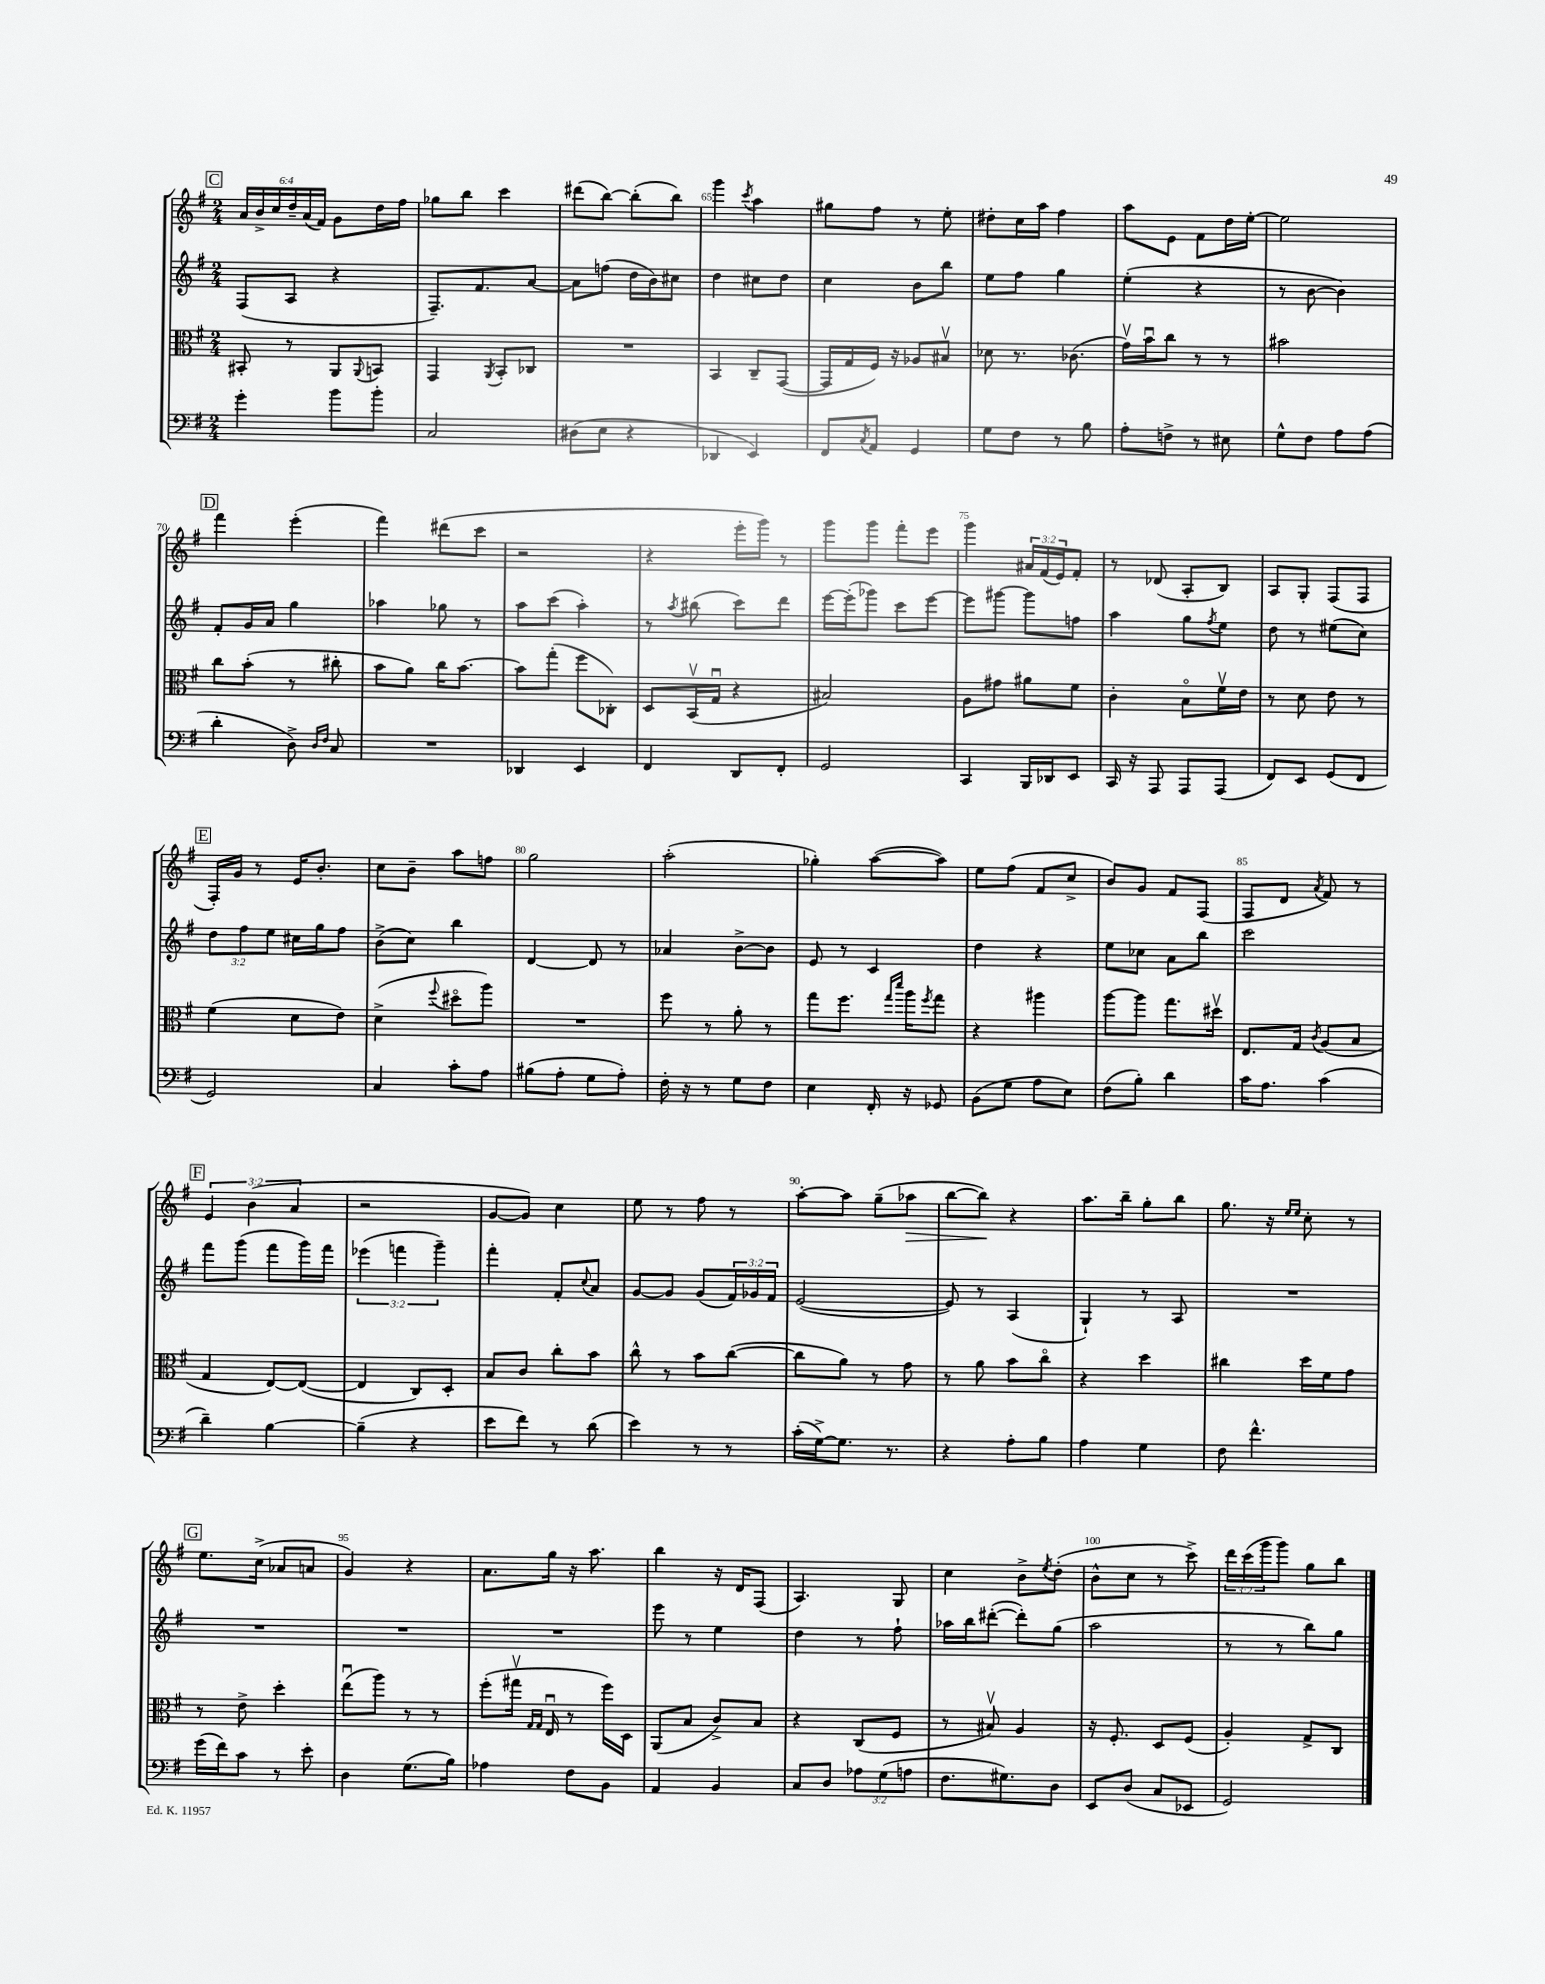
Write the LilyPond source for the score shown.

<<
\new StaffGroup <<
\new Staff = "s0" {
    \clef treble \key g \major \numericTimeSignature \time 2/4 \override Staff.TupletNumber.text = #tuplet-number::calc-fraction-text
    \mark \markup { \box "C" } \tuplet 6/4 { a'16 b'16-> c''16 d''16-- a'16( fis'16) } g'8 d''16 fis''16 |
    ges''8 b''8 c'''4 |
    dis'''8( b''8~) b''8-.( b''8) |
    g'''4 \acciaccatura { c'''8 } a''4 |
    gis''8 fis''8 r8 e''8-. |
    dis''8-. c''16 a''16 fis''4 |
    a''8 e'8 fis'8 d''16 e''16~-. |
    e''2 |
    \mark \markup { \box "D" } fis'''4 e'''4-.( |
    fis'''4) dis'''8( c'''8 |
    r2 |
    r4 e'''16-. g'''16) r8 |
    g'''8 g'''8 fis'''8-. e'''8 |
    g'''4 \tuplet 3/2 { ais'16 fis'16( e'16) } fis'8-. |
    r8 des'8( a8-. b8) |
    a8 g8-. fis8( fis8 |
    \mark \markup { \box "E" } fis16-.) g'16 r8 e'16 b'8.-. |
    c''8 b'8-- a''8 f''8 |
    g''2 |
    a''2-.( |
    ges''4-.) a''8~( a''8) |
    e''8 fis''8( fis'8 c''8-> |
    b'8) g'8 fis'8 fis8( |
    fis8 d'8 \acciaccatura { a'8 } fis'8) r8 |
    \mark \markup { \box "F" } \tuplet 3/2 { e'4 b'4( a'4 } |
    r2 |
    g'8~ g'8) c''4 |
    e''8 r8 fis''8 r8 |
    a''8~-. a''8 g''8--( aes''8\> |
    b''8~ b''8\!) r4 |
    a''8. b''16-- g''8-. b''8 |
    g''8. r16 \grace { e''16 e''16 } c''8-. r8 |
    \mark \markup { \box "G" } e''8. c''16->( aes'8 a'8 |
    g'4) r4 |
    a'8. g''16 r16 a''8. |
    b''4 r16 d'16 fis8( |
    a4.) g8 |
    c''4 b'8-> \acciaccatura { e''8 } d''8-.( |
    b'8-^ c''8 r8 c'''8->) |
    \tuplet 3/2 { d'''16 c'''16( g'''16 } g'''8) g''8 b''8 \bar "|." |
}
\new Staff = "s1" {
    \clef treble \key g \major \numericTimeSignature \time 2/4 \override Staff.TupletNumber.text = #tuplet-number::calc-fraction-text
    \mark \markup { \box "C" } fis8( a8 r4 |
    fis8.--) fis'8. a'8~ |
    a'8 f''8( d''16 b'16) cis''8 |
    d''4 cis''8 d''8 |
    c''4 b'8 b''8 |
    e''8 fis''8 g''4 |
    e''4-.( r4 |
    r8 b'8~ b'4) |
    \mark \markup { \box "D" } fis'8-. g'16 a'16 g''4 |
    aes''4 ges''8 r8 |
    a''8 c'''8( a''4-.) |
    r8 \acciaccatura { a''8 } bis''8( c'''8) d'''8 |
    e'''16~ e'''16-.( ges'''8) c'''8 e'''8~ |
    e'''8 gis'''8~ gis'''8 f''8 |
    a''4 g''8 \acciaccatura { fis''8 } e''8 |
    d''8 r8 eis''8( c''8) |
    \mark \markup { \box "E" } \tuplet 3/2 { d''8 fis''8 e''8 } cis''16 g''16 fis''8 |
    b'8->( c''8) b''4 |
    d'4~ d'8 r8 |
    aes'4 b'8~-> b'8 |
    e'8 r8 c'4 |
    d''4 r4 |
    e''8 ces''8 a'8 b''8 |
    c'''2 |
    \mark \markup { \box "F" } fis'''8 g'''8( fis'''8 g'''16) fis'''16 |
    \tuplet 3/2 { ees'''4( f'''4 g'''4--) } |
    fis'''4-. fis'8-. \appoggiatura { c''8 } a'8 |
    g'8~ g'8 g'8( \tuplet 3/2 { fis'16) ges'16 fis'16 } |
    e'2~( |
    e'8) r8 a4( |
    g4-!) r8 a8 |
    R2 |
    \mark \markup { \box "G" } R2 |
    R2 |
    R2 |
    e'''8 r8 e''4 |
    d''4 r8 fis''8-! |
    aes''16 b''16 dis'''8~-.( dis'''8-.) g''8( |
    a''2 |
    r8 r8 b''8) g''8 \bar "|." |
}
\new Staff = "s2" {
    \clef alto \key g \major \numericTimeSignature \time 2/4
    \mark \markup { \box "C" } bis,8-. r8 a,8 \appoggiatura { a,8 } b,8 |
    g,4 \acciaccatura { a,8 } b,8-. ces8 |
    R2 |
    b,4 c8-- g,8~( |
    g,16 g16 fis16) r16 aes8 bis8\upbow |
    des'8 r8. ces'8.( |
    g'16\upbow) b'16\downbow c''8 r8 r8 |
    bis'2 |
    \mark \markup { \box "D" } c''8 b'8-.( r8 cis''8-. |
    b'8 a'8) c''16 b'8.~ |
    b'8 g''8-.( fis''8 ces8-.) |
    d8 b,16\upbow( g16\downbow r4 |
    bis2) |
    a8 gis'8 ais'8 fis'8 |
    c'4-. b8\flageolet fis'16\upbow e'16 |
    r8 d'8 e'8 r8 |
    \mark \markup { \box "E" } fis'4( d'8 e'8) |
    d'4->( \appoggiatura { fis''8 } dis''8\flageolet a''8) |
    R2 |
    fis''8 r8 a'8-. r8 |
    g''8 fis''8. \grace { g''16 d'''16 } a''16 \acciaccatura { fis''8 } g''8 |
    r4 ais''4 |
    a''8~ a''8 g''8. dis''16\upbow |
    e8. g16 \acciaccatura { c'8 } a8( b8 |
    \mark \markup { \box "F" } g4 e8~) e8~( |
    e4 c8) d8-. |
    b8 c'8 c''8-. b'8 |
    c''8-^ r8 b'8 c''8~( |
    c''8 a'8) r8 g'8 |
    r8 a'8 b'8 c''8\flageolet |
    r4 d''4 |
    cis''4 d''16 fis'16 g'8 |
    \mark \markup { \box "G" } r8 e'8-> d''4-. |
    e''8\downbow( a''8) r8 r8 |
    fis''8-.( gis''16\upbow \grace { g16 g16 } e16\downbow r8 fis''16) d16 |
    a,8( b8 c'8->) b8 |
    r4 c8( fis8 |
    r8 bis8\upbow) a4 |
    r16 fis8.-. d8 fis8( |
    a4-.) g8-> c8 \bar "|." |
}
\new Staff = "s3" {
    \clef bass \key g \major \numericTimeSignature \time 2/4 \override Staff.TupletNumber.text = #tuplet-number::calc-fraction-text
    \mark \markup { \box "C" } g'4-. b'8 b'8-. |
    c2 |
    dis8( e8 r4 |
    des,4 e,4) |
    fis,8 \acciaccatura { c8 } a,8 g,4 |
    g8 fis8 r8 b8 |
    a8-. f8-> r8 eis8 |
    g8-^ fis8 a8 a8( |
    \mark \markup { \box "D" } d'4-. d8->) \grace { d16 fis16 } c8 |
    R2 |
    des,4 e,4 |
    fis,4 d,8 fis,8-. |
    g,2 |
    c,4 b,,16 des,16 e,8 |
    c,16 r16 a,,8 a,,8 a,,8( |
    fis,8) e,8 g,8( fis,8 |
    \mark \markup { \box "E" } g,2) |
    c4 c'8-. a8 |
    bis8( a8-. g8 a8-.) |
    fis16-. r16 r8 g8 fis8 |
    e4 fis,16-. r16 ges,8 |
    b,8( g8 a8 e8) |
    fis8( b8-.) d'4 |
    c'16 a8. c'4( |
    \mark \markup { \box "F" } d'4--) b4~ |
    b4--( r4 |
    e'8 fis'8) r8 d'8( |
    e'4) r8 r8 |
    c'16-.( g16~->) g8. r8. |
    r4 a8-. b8 |
    a4 g4 |
    fis8 fis'4.-^ |
    \mark \markup { \box "G" } g'16( fis'16) c'8 r8 e'8-. |
    d4 g8.( b16) |
    aes4 fis8 b,8 |
    a,4 b,4 |
    c8 d8 \tuplet 3/2 { aes8 g8( a8 } |
    fis8. gis8.) d8 |
    e,8 d8( c8 ees,8 |
    g,2) \bar "|." |
}
>>
>>
\layout { \context { \Score currentBarNumber = #62 \override BarNumber.break-visibility = ##(#f #t #t) barNumberVisibility = #(every-nth-bar-number-visible 5) } }
